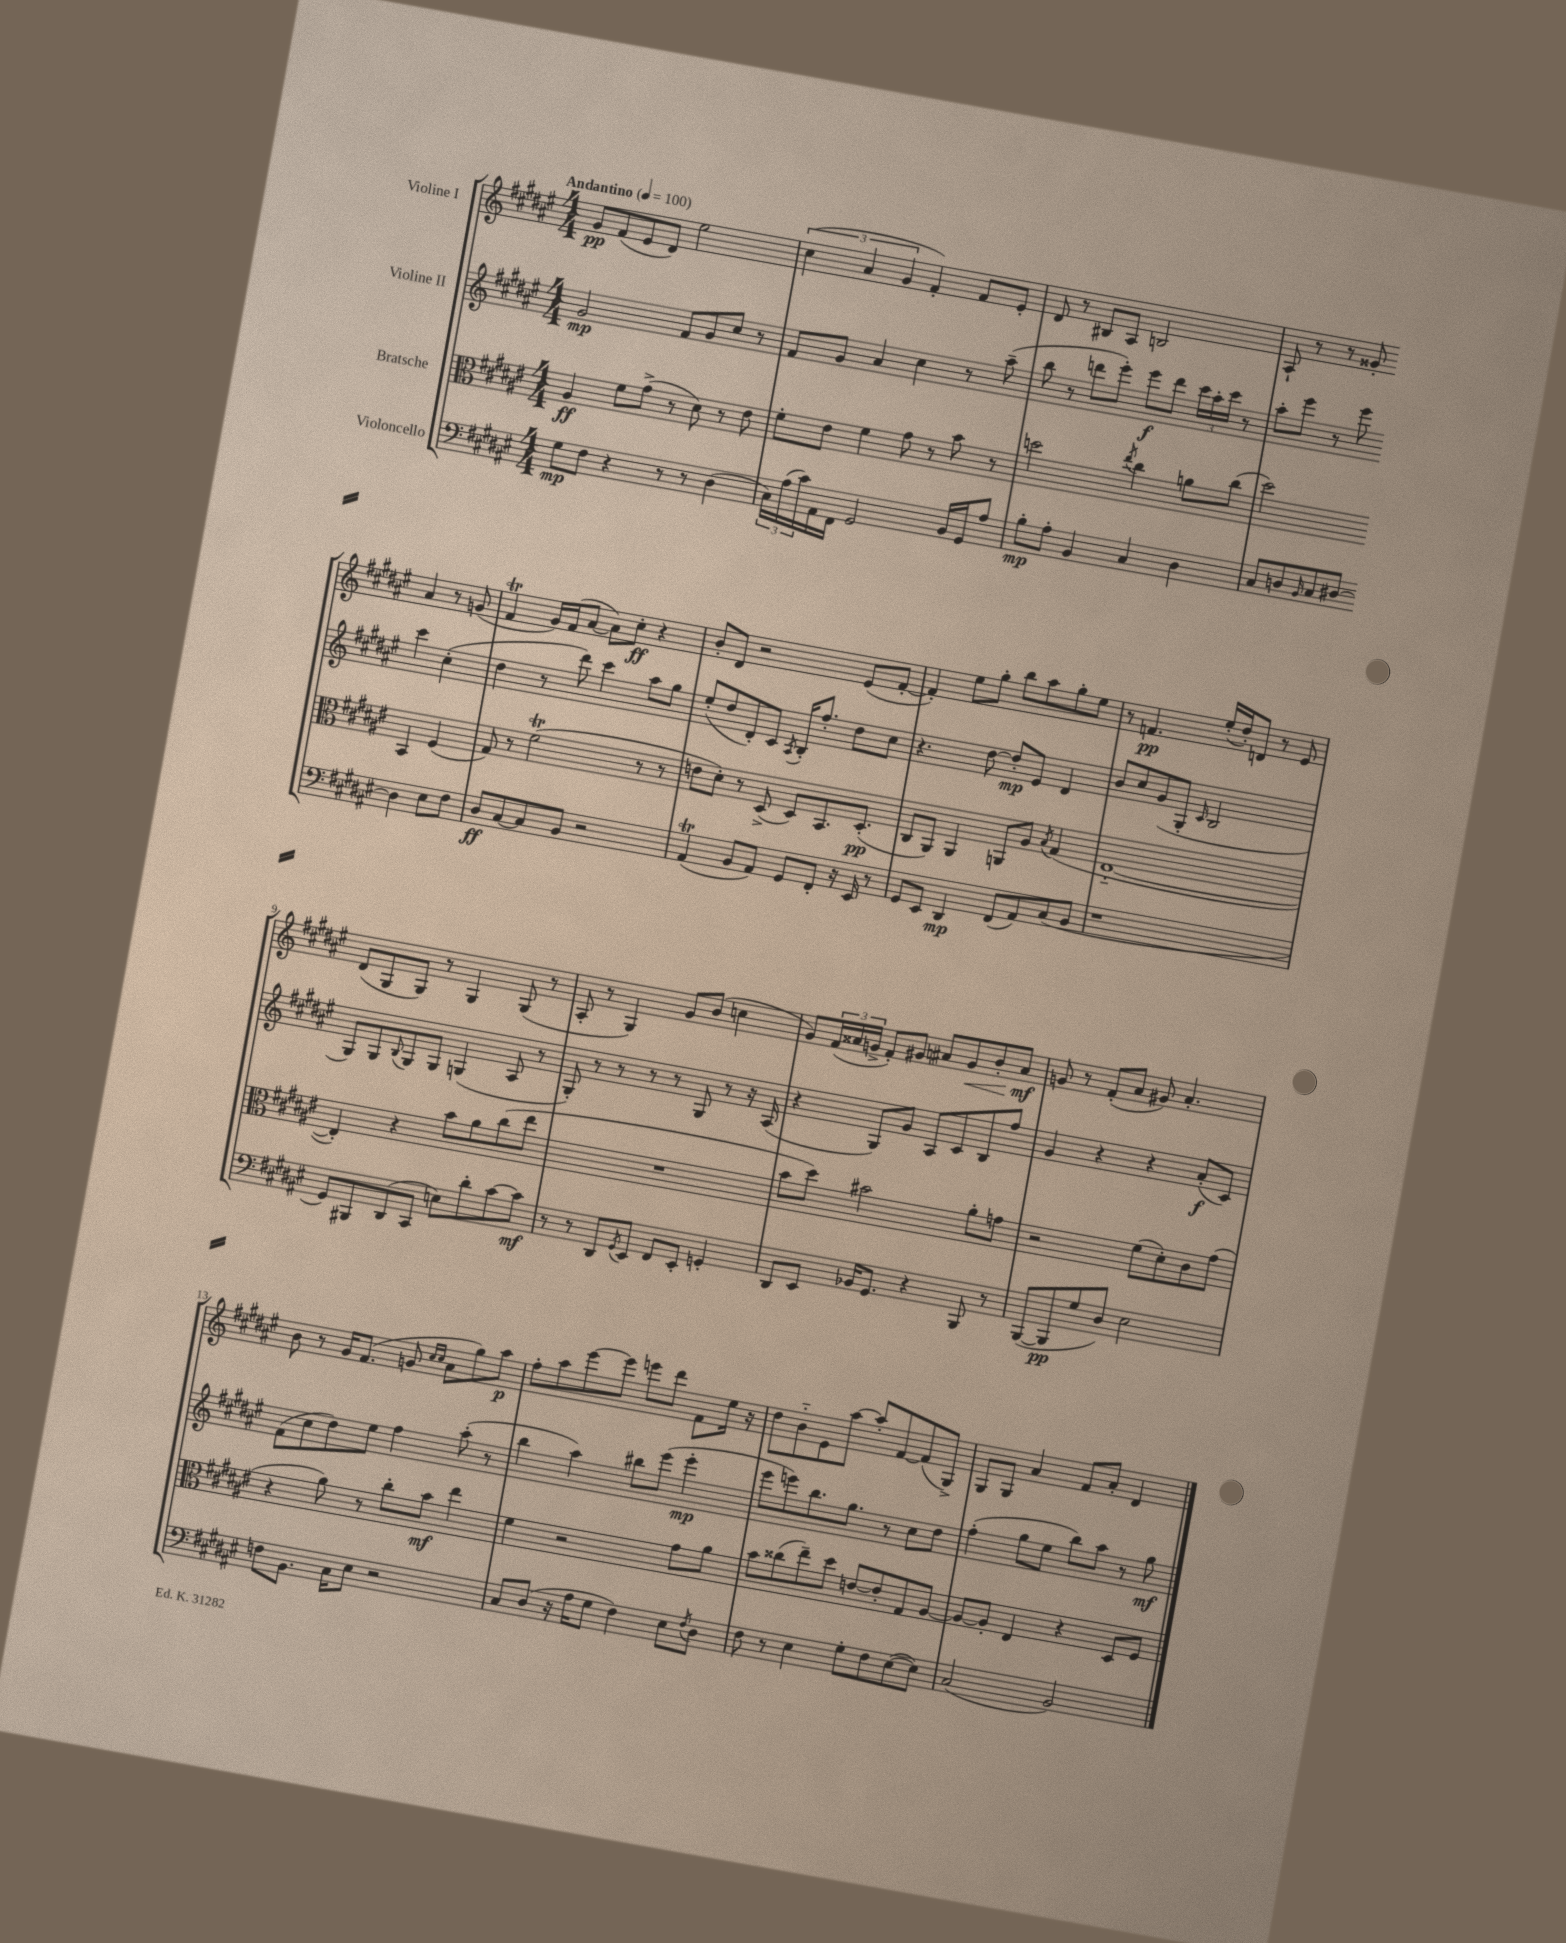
<<
\new StaffGroup <<
\new Staff = "s0" \with { instrumentName = "Violine I" } {
    \clef treble \key fis \major \numericTimeSignature \time 4/4 \tempo "Andantino" 4 = 100
    gis'8\pp fis'8( eis'8 dis'8) eis''2 |
    \tuplet 3/2 { cis''4( ais'4 gis'4 } fis'4-.) fis'8 eis'8-. |
    dis'8 r8 bis8 ais8 b2 |
    ais8-! r8 r8 gisis'8-. ais'4 r8 g'8( |
    fis'4\trill gis'16) fis'16( ais'8~ ais'8) cis''8-.\ff r4 |
    b'8-. dis'8 r2 eis'8( fis'8~-. |
    fis'4-.) eis''8 gis''8-. b''8 ais''8 gis''8-. eis''8 |
    r8 f'4.\pp eis''16-.( dis''16-.) d'8 r8 eis'8 |
    dis'8( gis8 gis8) r8 gis4 gis8( r8 |
    ais8-. r8 gis4) gis'8 b'8( c''4 |
    gis'8) \tuplet 3/2 { fis'16( aisis'16 g'16-> } fis'8-.) gis'8 ais'8 gis'8\< b'8-. ais'8\mf\! |
    g'8 r8 fis'8-.( ais'8 gis'8) ais'4.-. |
    b'8 r8 gis'16 fis'8.( g'8 \grace { cis''16 cis''16 } ais'8 gis''8) ais''8\p |
    fis''8-. ais''8 eis'''8~ eis'''8 e'''8 dis'''8 fis'8 eis''16 r16 |
    dis''8 b'8-_ eis'8 ais''8~ ais''8-. fis'8~ fis'8( gis8->) |
    gis8 gis8 ais'4 fis'8 ais'8-. dis'4 \bar "|." |
}
\new Staff = "s1" \with { instrumentName = "Violine II" } {
    \clef treble \key fis \major \numericTimeSignature \time 4/4
    gis'2\mp fis'8 gis'8 cis''8 r8 |
    fis'8 gis'8 ais'4 cis''4 r8 ais''8--( |
    b''8 r8 d'''8 eis'''8-.) eis'''8\f d'''8 \tuplet 3/2 { cis'''16 ais''16-. cis'''16 } r8 |
    ais''8-. eis'''8 r8 eis'''8 cis'''4 cis''4-.( |
    dis''4 r8 dis'''8) cis'''4 ais''8 gis''8 |
    eis''8-.( dis''8 dis'8-.) cis'8 \acciaccatura { ais8 } b16-. fis''8.-. dis''8 cis''8 |
    r4. dis''8~ dis''8-.\mp eis'8 dis'4 |
    b'8 cis''8 gis'8( gis8-. \grace { cis'16 } b2 |
    gis8) gis8 \appoggiatura { b8 } gis8 gis8 g4( ais8 r8 |
    gis8-.) r8 r8 r8 r8 gis8 r8 r16 ais16( |
    r4 gis8) gis'8 ais8 cis'8 b8 fis''8 |
    gis'4 r4 r4 ais'8-.\f( cis'8) |
    fis'8( cis''8 dis''8) eis''8 fis''4 ais''8-.( r8 |
    b''4 ais''4) bis''8 eis'''8( eis'''4-.\mp |
    eis'''8 e'''8) b''8. gis''8. r8 cis''8 dis''8 |
    fis''4-.( gis''8 eis''8 b''8) ais''8 r8 gis''8\mf \bar "|." |
}
\new Staff = "s2" \with { instrumentName = "Bratsche" } {
    \clef alto \key fis \major \numericTimeSignature \time 4/4
    ais4\ff fis'8 gis'8->( r8 dis'8) r8 eis'8 |
    fis'8-. eis'8 fis'4 gis'8 r8 b'8 r8 |
    d''2 \acciaccatura { eis''8 } cis''4 a'8 cis''8( |
    dis''2) b,4 fis4( |
    gis8) r8 fis'2\trill( r8 r8 |
    e'8 dis'8-.) r8 dis8->( dis8) b,8. dis8.-.\pp( |
    cis8 ais,8) ais,4 a,8 ais8 \acciaccatura { b8 } gis4( |
    eis1~-_ |
    eis4-.) r4 b'8 ais'8 cis''8( eis''8 |
    R1 |
    b'8 dis''8) bis'2 ais'8-. g'8 |
    r2 fis'8( dis'8-.) cis'8 gis'8( |
    r4 ais'8) r8 cis''8-. b'8\mf eis''4 |
    fis'4 r2 gis'8 ais'8 |
    b'8 cisis''8( eis''8--) dis''8 e'8~ e'8-. gis8 ais8~ |
    ais8~ ais8-. eis4 r4 dis8 fis8 \bar "|." |
}
\new Staff = "s3" \with { instrumentName = "Violoncello" } {
    \clef bass \key fis \major \numericTimeSignature \time 4/4
    gis8\mp fis8 r4 r8 r8 dis4( |
    \tuplet 3/2 { cis16) ais16( cis'16) } ais,16 fis,16 gis,2 b,16 gis,16 ais8 |
    b8-.\mp ais8-. b,4 cis4 dis4 |
    cis8 d8 \grace { b,16 } cis8 dis8~ dis4 eis8 fis8 |
    dis8\ff cis8~ cis8 b,8 r2 |
    ais,4\trill( b,8 ais,8) gis,8 fis,8-. r16 eis,16 r8 |
    gis,8 eis,8 dis,4\mp fis,8( ais,8) cis8( b,8 |
    r1 |
    gis,8) bis,,8 dis,8( cis,8 e8) dis'8-. cis'8~ cis'8\mf |
    r8 r8 dis,8 \acciaccatura { gis,8 } eis,8 fis,8 eis,8-. g,4-. |
    dis,8 eis,8 bes,16 gis,8. r4 b,,8 r8 |
    b,,8~( b,,8\pp gis8 dis8) eis2 |
    f8 b,8. cis16 eis8 r2 |
    cis8 dis8( r16 ais16 gis8 fis4) eis8 \acciaccatura { fis8 } dis8 |
    fis8 r8 eis4 gis8-. fis8 eis8~( eis8) |
    cis2( b,2) \bar "|." |
}
>>
>>
